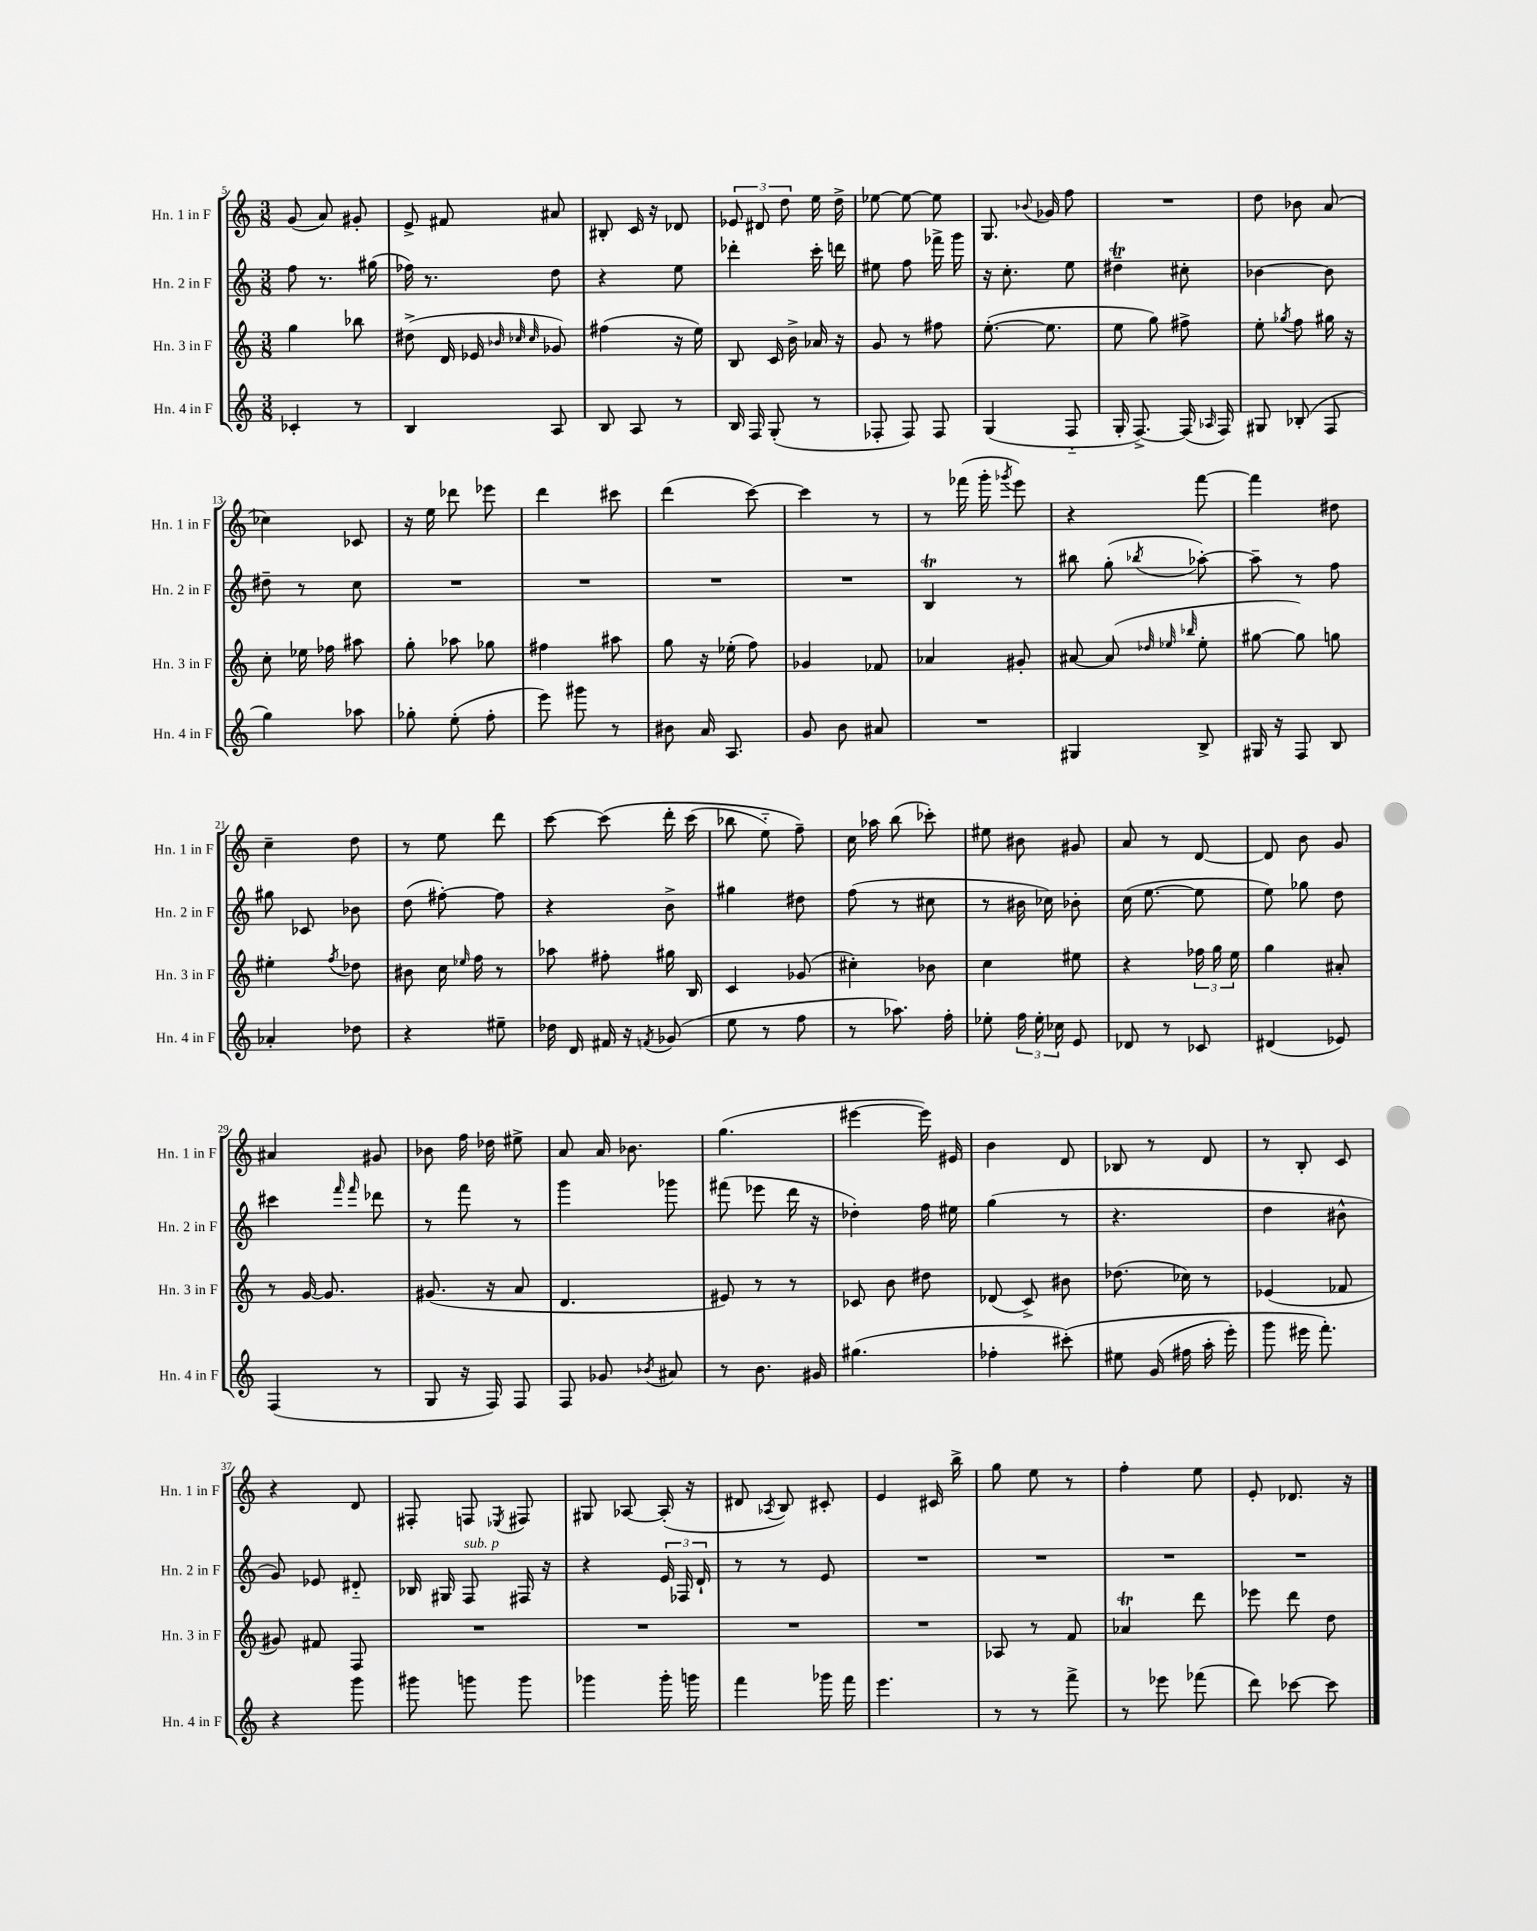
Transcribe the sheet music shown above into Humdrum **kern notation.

**kern	**kern	**kern	**kern
*staff4	*staff3	*staff2	*staff1
*clefG2	*clefG2	*clefG2	*clefG2
*k[]	*k[]	*k[]	*k[]
*M3/8	*M3/8	*M3/8	*M3/8
4c-'	4gg	8ff	(8g
.	.	8.r	8a)
8r	8bb-	.	8g#'
.	.	(16gg#	.
=	=	=	=
4B	(8dd#^	16ff-)	8e^
.	.	8.r	.
.	16d	.	8f#
.	16e-	.	.
.	32qqb-	.	.
.	32qqcc-	.	.
.	32qqcc-	.	.
8A	8g-)	8dd	8a#
=	=	=	=
8B	(4ff#	4r	8B#'
8A	.	.	16c
.	.	.	16r
8r	16r	8ee	8d-
.	16ee)	.	.
=	=	=	=
16B	8B	4ddd-'	12e-
16F	.	.	.
.	.	.	12d#
(8G'	16c	.	.
.	.	.	12dd
.	16b^	.	.
8r	16a-	16ccc'	16ee
.	16r	16ddd	16dd^
=	=	=	=
8F-'	8g	8ee#	[8ee-
8F-)	8r	8ff	8ee-_
8F-	8ff#	16fff-^	8ee-]
.	.	16ggg	.
=	=	=	=
(4G	([8.ee'	16r	8.G
.	.	8.cc'	.
.	.	.	8qqb-
.	8.ee]	.	16g-
8F'~	.	8ee	8ff
=	=	=	=
16G'	8ee	4dd#~	4.r
[8.F^)	.	.	.
.	8gg)	.	.
(16F]	8ff#^	8cc#'	.
16qqA-	.	.	.
16F)	.	.	.
=	=	=	=
8G#	8ee'	[4b-	8dd
.	8qgg-	.	.
(8B-'	8ff	.	8b-
8F	16gg#	8b-]	(8a
.	16r	.	.
=	=	=	=
4gg)	8cc'	8dd#~	4cc-)
.	16ee-	8r	.
.	16ff-	.	.
8aa-	8aa#	8cc	8c-
=	=	=	=
8gg-'	8gg'	4.r	16r
.	.	.	16ee
(8ee'	8aa-	.	8ddd-
8ff'	8gg-	.	8eee-
=	=	=	=
8eee)	4ff#	4.r	4ddd
8ggg#	.	.	.
8r	8aa#	.	8ccc#
=	=	=	=
8b#	8gg	4.r	(4ddd
16a	16r	.	.
8.A	(16ee-'	.	.
.	8ff)	.	[8ccc)
=	=	=	=
8g	4g-	4.r	4ccc]
8b	.	.	.
8a#	8f-	.	8r
=	=	=	=
4.r	4a-	4B	8r
.	.	.	(16fff-
.	.	.	16ggg'
.	.	.	8qggg-
.	8g#'	8r	8eee)
=	=	=	=
4G#	[8a#	8bb#	4r
.	(8a#]	(8gg'	.
.	32qqdd-	.	.
.	32qqee-	.	.
.	32qqbb-	8qbb-	.
8B^	8ee-'	[8aa-')	[8fff
=	=	=	=
16G#	[8gg#	8aa-~]	4fff]
16r	.	.	.
8F	8gg#])	8r	.
8B	8gg	8ff	8dd#
=	=	=	=
4a-'	4ee#'	8gg#	4cc~
.	.	8c-	.
.	8qff	.	.
8dd-	8dd-	8b-	8dd
=	=	=	=
4r	8b#	(8dd	8r
.	16cc	[8ff#')	8ee
.	16qqee-	.	.
.	16ff	.	.
8ee#~	8r	8ff#]	8ddd
=	=	=	=
16dd-	8aa-	4r	[8ccc
16d	.	.	.
16f#	8ff#'	.	&(8ccc]
16r	.	.	.
8qf	.	.	.
(8g-	16gg#	8b^	16ddd'
.	16B	.	(16ccc
=	=	=	=
8ee	4c	4gg#	8bb-
8r	.	.	8ee'~)
8ff	(8g-	8dd#	8ff~&)
=	=	=	=
8r	4cc#')	(8ff	16cc
.	.	.	16aa-
8.aa-)	.	8r	(8bb
.	8b-	8cc#	8ccc-')
16ff'	.	.	.
=	=	=	=
8ee-'	4cc	8r	8ee#
24ff	.	16b#	8b#
24ee-'	.	.	.
.	.	16cc-)	.
24cc-	.	.	.
8e	8ee#	8b-'	8g#
=	=	=	=
8d-	4r	(16cc	8a
.	.	[8.ee	.
8r	.	.	8r
8c-	24ff-	8ee]	[8d
.	24gg	.	.
.	24ee	.	.
=	=	=	=
(4d#	4gg	8ee)	8d]
.	.	8gg-	8b
8e-)	8a#'	8dd	8g
=	=	=	=
(4F	8r	4ccc#	4a#
.	[16g	.	.
.	8.g]	.	.
.	.	16qqfff	.
.	.	16qqfff	.
8r	.	8ddd-	8g#
=	=	=	=
8G	(8.g#	8r	8b-
16r	.	8fff	16ff
16F)	16r	.	16dd-
8F	8a	8r	8ee#^
=	=	=	=
8F	4.d	4ggg	8a
8g-	.	.	16a
.	.	.	8.b-
8qb-	.	.	.
8a#	.	8ggg-	.
=	=	=	=
8r	8e#)	(8fff#	(4.gg
8.b	8r	8eee-	.
.	8r	16ddd	.
16g#	.	16r	.
=	=	=	=
(4.gg#	8c-	4dd-')	[4eee#
.	8b	.	.
.	8dd#	16ff	16eee#])
.	.	16ee#	16e#
=	=	=	=
4ff-'	(8d-	(4gg	4b
.	8c^)	.	.
&(8ccc#')	8b#	8r	8d
=	=	=	=
8ee#	(8.dd-	4.r	8B-
(16g	.	.	8r
16ff#	16cc-)	.	.
16aa'	8r	.	8d
16eee')	.	.	.
=	=	=	=
8ggg	(4e-	4dd	8r
16eee#	.	.	8B'
8.fff'&)	.	.	.
.	8f-	8b#^^	8c
=	=	=	=
4r	8g#)	8g)	4r
.	8f#	8e-	.
8ggg	8F	8d#'~	8d
=	=	=	=
8ggg#	4.r	16B-	8F#'
.	.	16G#	.
8ggg	.	8F	8F
.	.	.	8qE-
8ggg	.	16F#	8F#
.	.	16r	.
=	=	=	=
4ggg-	4.r	4r	8G#
.	.	.	[8A-
16ggg-'	.	24e	(16A-']
.	.	24F-	.
16ggg	.	.	16r
.	.	24d`	.
=	=	=	=
4fff	4.r	8r	8d#
.	.	.	8qA-
.	.	8r	8B)
16ggg-	.	8e	8c#'
16fff	.	.	.
=	=	=	=
4.eee	4.r	4.r	4e
.	.	.	16c#
.	.	.	16bb^
=	=	=	=
8r	8A-	4.r	8gg
8r	8r	.	8ee
8fff^	8f	.	8r
=	=	=	=
8r	4a-	4.r	4ff'
8eee-	.	.	.
(8fff-	8ddd	.	8ee
=	=	=	=
8ddd)	8eee-	4.r	8e'
[8ccc-	8ddd	.	8.d-
8ccc-]	8dd	.	.
.	.	.	16r
==	==	==	==
*-	*-	*-	*-
